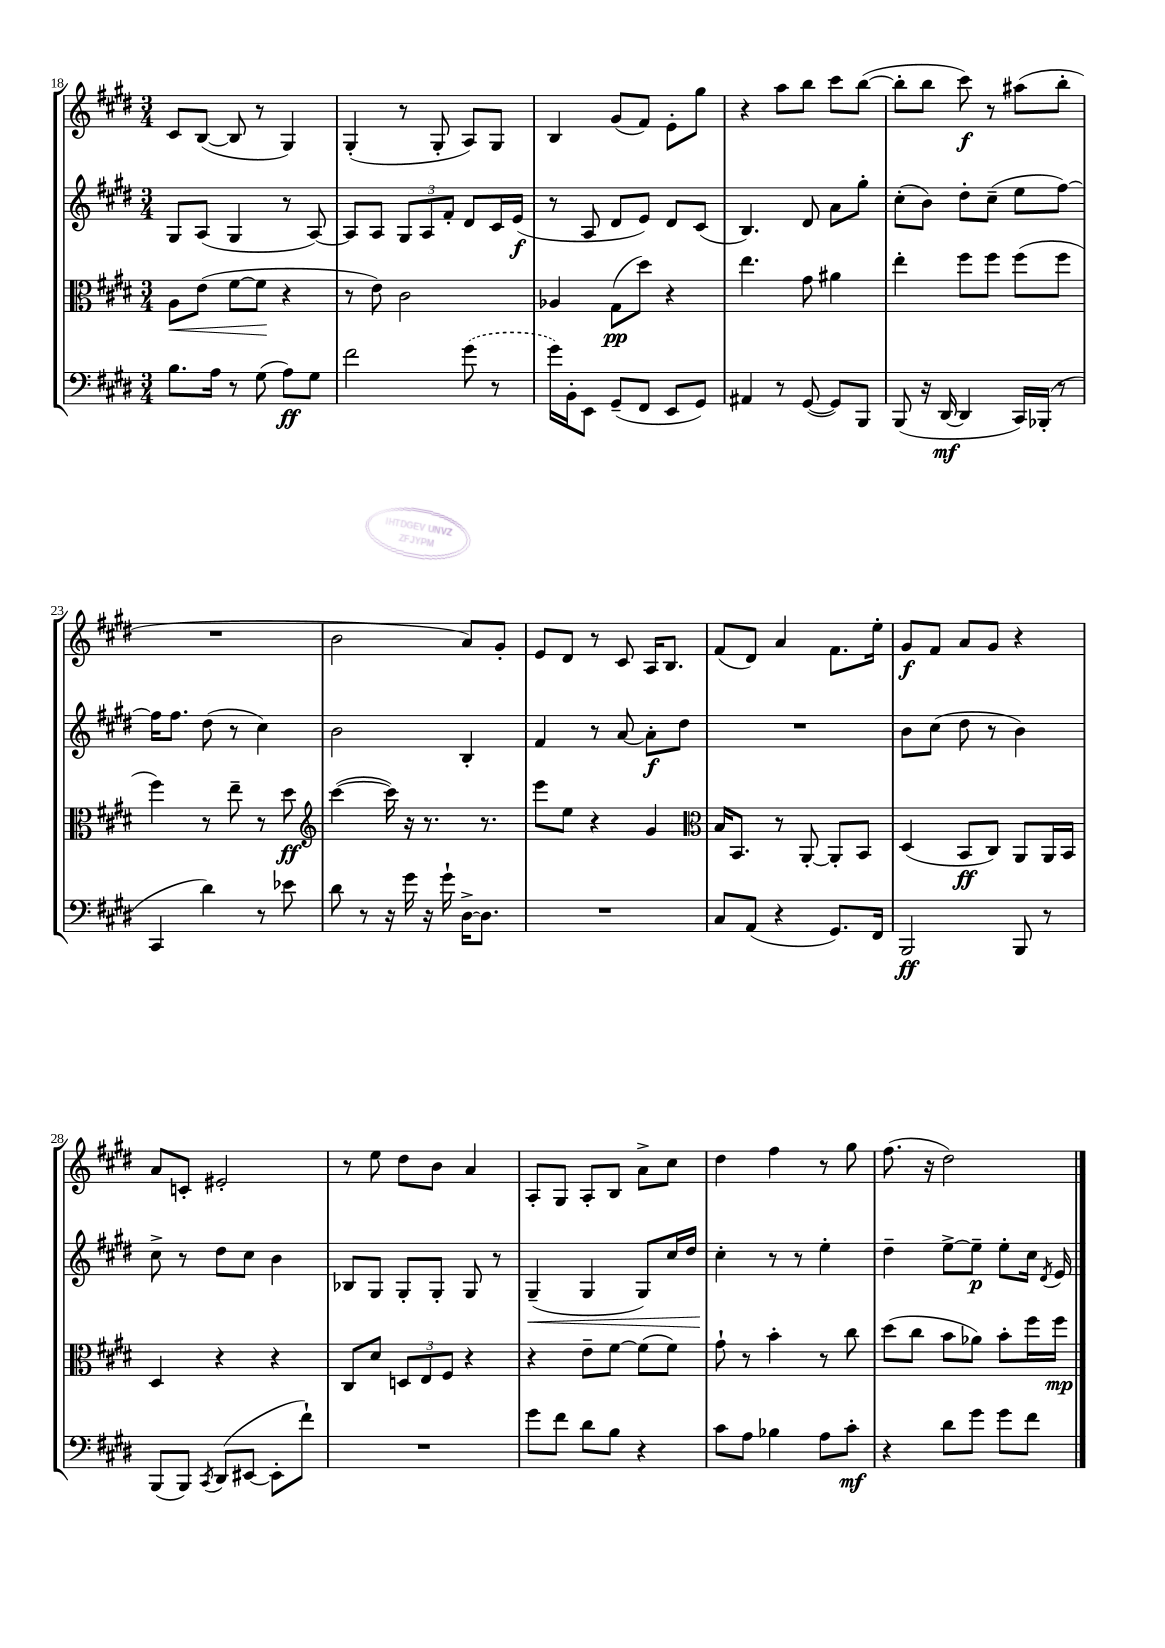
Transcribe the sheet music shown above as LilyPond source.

<<
\new StaffGroup <<
\new Staff = "s0" {
    \clef treble \key e \major \numericTimeSignature \time 3/4
    \autoBeamOff cis'8[ b8]~( b8 r8 gis4) |
    gis4-.( r8 gis8-. a8[) gis8] |
    b4 gis'8[( fis'8]) e'8[-. gis''8] |
    r4 a''8[ b''8] cis'''8[ b''8]~( |
    b''8[-. b''8] cis'''8\f) r8 ais''8[( b''8]-. |
    R2. |
    b'2 a'8[) gis'8]-. |
    e'8[ dis'8] r8 cis'8 a16[ b8.] |
    fis'8[( dis'8]) a'4 fis'8.[ e''16]-. |
    gis'8[\f fis'8] a'8[ gis'8] r4 |
    a'8[ c'8]-. eis'2-. |
    r8 e''8 dis''8[ b'8] a'4 |
    a8[-. gis8] a8[-. b8] a'8[-> cis''8] |
    dis''4 fis''4 r8 gis''8 |
    fis''8.( r16 dis''2) \bar "|." |
}
\new Staff = "s1" {
    \clef treble \key e \major \numericTimeSignature \time 3/4
    \autoBeamOff gis8[ a8]( gis4 r8 a8~) |
    a8[ a8] \tuplet 3/2 { gis8[ a8 fis'8]-. } dis'8[ cis'16 e'16]\f( |
    r8 a8 dis'8[ e'8]) dis'8[ cis'8]( |
    b4.) dis'8 a'8[ gis''8]-. |
    cis''8[-.( b'8]) dis''8[-. cis''8]--( e''8[ fis''8]~) |
    fis''16[ fis''8.] dis''8( r8 cis''4) |
    b'2 b4-. |
    fis'4 r8 a'8~ a'8[-.\f dis''8] |
    R2. |
    b'8[ cis''8]( dis''8 r8 b'4) |
    cis''8-> r8 dis''8[ cis''8] b'4 |
    bes8[ gis8] gis8[-. gis8]-. gis8 r8 |
    gis4--\<( gis4 gis8[) cis''16 dis''16] |
    cis''4-.\! r8 r8 e''4-. |
    dis''4-- e''8[~-> e''8]--\p e''8[-. cis''16] \acciaccatura { dis'8 } e'16 \bar "|." |
}
\new Staff = "s2" {
    \clef alto \key e \major \numericTimeSignature \time 3/4
    \autoBeamOff a8[\< e'8]( fis'8[~ fis'8]\! r4 |
    r8 e'8) cis'2 |
    aes4 gis8[\pp( dis''8]) r4 |
    e''4. gis'8 ais'4 |
    e''4-. fis''8[ fis''8] fis''8[( fis''8] |
    fis''4) r8 e''8-- r8 dis''8\ff |
    \clef treble cis'''4~( cis'''16) r16 r8. r8. |
    e'''8[ e''8] r4 gis'4 |
    \clef alto b16[ b,8.] r8 a,8~-. a,8[-. b,8] |
    dis4( b,8[\ff cis8]) a,8[ a,16 b,16] |
    dis4 r4 r4 |
    cis8[ dis'8] \tuplet 3/2 { d8[ e8 fis8] } r4 |
    r4 e'8[-- fis'8]~ fis'8[( fis'8]) |
    gis'8-! r8 b'4-. r8 cis''8 |
    dis''8[( cis''8] b'8[ aes'8]) b'8[-. fis''16 fis''16]\mp \bar "|." |
}
\new Staff = "s3" {
    \clef bass \key e \major \numericTimeSignature \time 3/4
    \autoBeamOff b8.[ a16] r8 gis8( a8[\ff) gis8] |
    fis'2 \once \slurDashed gis'8( r8 |
    gis'16[) b,16-. e,8] gis,8[--( fis,8] e,8[ gis,8]) |
    ais,4 r8 gis,8~( gis,8[) b,,8] |
    b,,8( r16 dis,16~\mf dis,4 cis,16[) bes,,16]-.( r8 |
    cis,4 dis'4) r8 ees'8 |
    dis'8 r8 r16 gis'16 r16 gis'16-! dis16[~-> dis8.] |
    R2. |
    cis8[ a,8]( r4 gis,8.[) fis,16] |
    b,,2\ff b,,8 r8 |
    b,,8[( b,,8]) \acciaccatura { cis,8 } dis,8[( eis,8]~ eis,8[-. fis'8]-!) |
    R2. |
    gis'8[ fis'8] dis'8[ b8] r4 |
    cis'8[ a8] bes4 a8[ cis'8]-.\mf |
    r4 dis'8[ gis'8] gis'8[ fis'8] \bar "|." |
}
>>
>>
\layout { \context { \Score currentBarNumber = #18 } }
